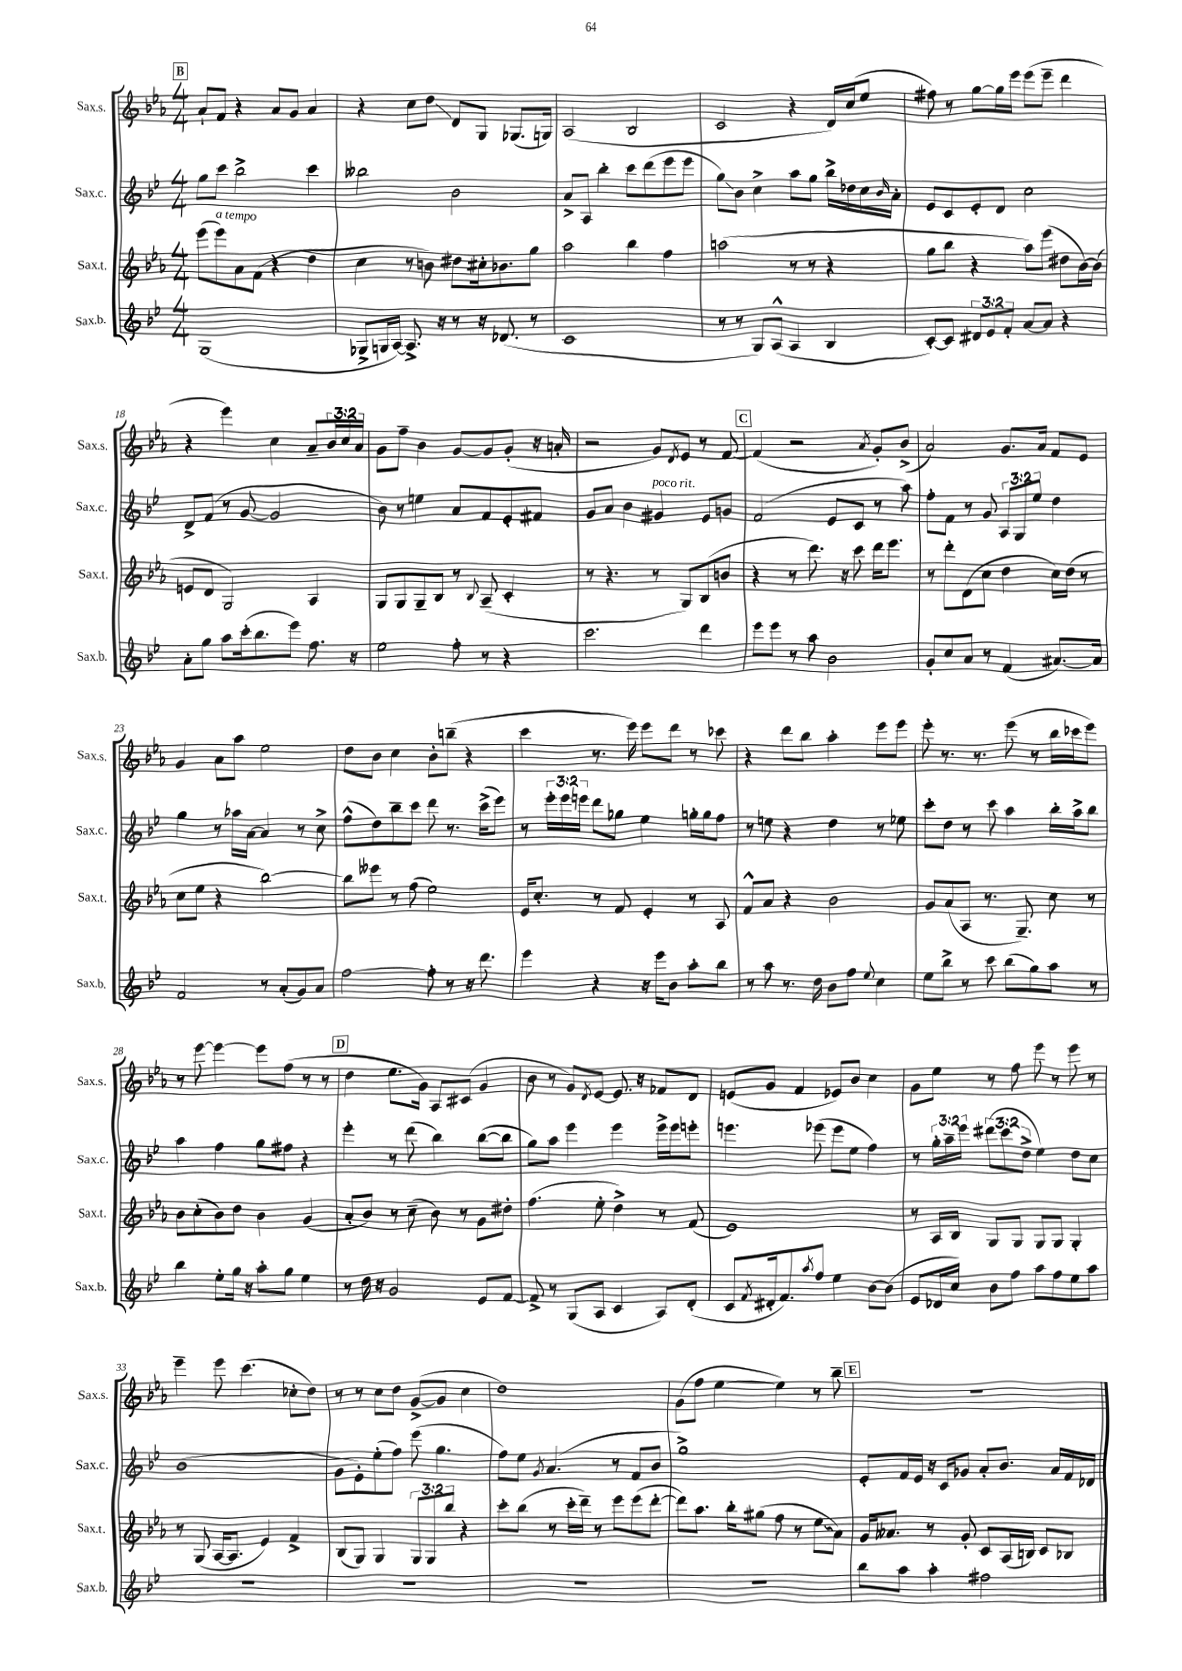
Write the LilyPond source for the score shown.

<<
\new StaffGroup <<
\new Staff = "s0" \with { instrumentName = "Sax.s." shortInstrumentName = "Sax.s." } {
    \clef treble \key ees \major \numericTimeSignature \time 4/4 \override Staff.TupletNumber.text = #tuplet-number::calc-fraction-text
    \mark \markup { \box "B" } aes'8-! f'8 r4 aes'8 g'8 aes'4 |
    r4 c''8 d''8\glissando d'8 g8 ges8.( g16) |
    aes2( bes2 |
    c'2 r4 d'16) c''16( ees''8 |
    fis''8) r8 g''8~ g''16 ees'''16 ees'''8( ees'''8-- d'''4 |
    r4 ees'''4) c''4 aes'8-- \tuplet 3/2 { bes'16 c''16 aes'16 } |
    g'8 f''8-- bes'4 g'8~ g'8 g'8-.( r16 a'16-. |
    r2 g'8) \acciaccatura { d'8 } ees'8 r8 f'8~ |
    \mark \markup { \box "C" } f'4( r2 \acciaccatura { aes'8 } g'8-.) bes'8->( |
    aes'2) g'8. aes'16 f'8 ees'8 |
    g'4 aes'8 aes''8 ees''2 |
    d''8 bes'8 c''4 bes'8-. b''8--( r4 |
    c'''4 r8. ees'''16) ees'''8 d'''8 r8 ces'''8 |
    r4 d'''8 bes''8 aes''4-. ees'''8 ees'''8 |
    ees'''8-. r8. r8. ees'''8( r8 bes''16 ces'''16 ees'''8) |
    r8 ees'''8~ ees'''4~ ees'''8 f''8( r8 r8 |
    \mark \markup { \box "D" } d''4 ees''8. g'16) aes8 cis'8( g'4 |
    bes'8 r8 g'8) \acciaccatura { d'8 } ees'8~ ees'8. r16 fes'8 d'8 |
    e'8( g'8 f'4 ees'8) bes'8 c''4 |
    g'8 ees''8 r8 f''8 ees'''8 r8 ees'''8 r8 |
    ees'''4-- ees'''8 c'''4.( ces''8-. d''8) |
    r8 r8 c''8 d''8 g'8~->( g'8 c''4 |
    d''1) |
    g'8( f''8 ees''4~ ees''4) r8 bes''8-- |
    \mark \markup { \box "E" } R1 \bar "|." |
}
\new Staff = "s1" \with { instrumentName = "Sax.c." shortInstrumentName = "Sax.c." } {
    \clef treble \key bes \major \numericTimeSignature \time 4/4 \override Staff.TupletNumber.text = #tuplet-number::calc-fraction-text
    \mark \markup { \box "B" } g''8 c'''8 bes''2-> c'''4 |
    beses''2 bes'2 |
    a'8-> a8 bes''4-. c'''8 d'''8( ees'''8 ees'''8 |
    g''8\glissando) bes'8 c''4-> a''8 g''8 bes''16-> des''16 c''16 \grace { bes'16 } a'16-. |
    ees'8 c'8 ees'8-. d'8 c''2 |
    d'8-> f'8( r8 g'8~ g'2 |
    bes'8) r8 e''4 a'8 f'8 ees'8-. fis'8 |
    g'8 a'8 bes'4 gis'4^\markup { \italic "poco rit." } ees'8 g'8 |
    \mark \markup { \box "C" } f'2( ees'8 c'8 r8 a''8) |
    f''8-. f'8 r8 g'8 \tuplet 3/2 { a8 g8 ees''8 } d''4 |
    g''4 r8 aes''16 a'16~ a'4 r8 c''8-> |
    f''8-^( d''8) bes''8-- c'''8 d'''8 r8. c'''16->( ees'''8) |
    r8 \tuplet 3/2 { ees'''16-. ees'''16 e'''16 } d'''8 ges''8 ees''4 g''16-. g''16 f''8 |
    r8 e''8 r4 d''4 r8 ees''8 |
    c'''8-. d''8 r8 c'''8 a''4 bes''16-. a''16-> bes''8 |
    a''4 f''4 g''8 fis''8 r4 |
    \mark \markup { \box "D" } ees'''4-. r8 d'''8( bes''4) bes''8~( bes''8 |
    g''8) a''8 ees'''4 ees'''4 ees'''16-> ees'''16 e'''8-. |
    e'''4. ees'''8( ees'''8 ees''8 f''4) |
    r8 \tuplet 3/2 { g''16-. a''16-- ees'''16 } \tuplet 3/2 { dis'''8( c'''8 d''8-> } ees''4) d''8 c''8 |
    bes'1( |
    g'8 ees'8-.) ees''8-.( f''8) ees'''8( g''4. |
    f''8) ees''8 \acciaccatura { g'8 } a'4.( r8 f'8 bes'8 |
    g''1->) |
    \mark \markup { \box "E" } ees'8-. f'16 ees'16 r16 c'16 ges'8 a'8-. bes'8. a'16 f'16 des'16 \bar "|." |
}
\new Staff = "s2" \with { instrumentName = "Sax.t." shortInstrumentName = "Sax.t." } {
    \clef treble \key ees \major \numericTimeSignature \time 4/4 \override Staff.TupletNumber.text = #tuplet-number::calc-fraction-text
    \mark \markup { \box "B" } ees'''8( ees'''8^\markup { \italic "a tempo" }) aes'8 f'8( r4 d''4 |
    c''4 r8 b'8) dis''8 cis''16-. bes'8. g''8 |
    aes''2 bes''4 f''4 |
    a''2( r8 r8 r4 |
    g''8 bes''8 r4 aes''8) ees'''8( dis''8 bes'16~) bes'16( |
    e'8 d'8 g2) aes4 |
    g8 g8 g8-- bes8 r8 \appoggiatura { bes8 } aes8--( c'4-. |
    r8 r4. r8 g8) bes8( b'8 |
    \mark \markup { \box "C" } r4 r8 d'''8.) r16 c'''8 d'''16 ees'''8. |
    r8 d'''8-. d'8( c''8 d''4 c''16) d''16( r8 |
    c''8 ees''8 r4 bes''2~) |
    bes''8 eeses'''8 r8 f''8( ees''2) |
    ees'16 c''8.-. r8 f'8 ees'4-. r8 aes8 |
    f'8-^ aes'8 r4 bes'2 |
    g'8 aes'8( aes8 r8. g8.--) c''8 r8 |
    bes'8 c''8-.( bes'8) d''8 bes'4 g'4( |
    \mark \markup { \box "D" } aes'8-. bes'8) r8 c''8--( bes'8) r8 g'8 dis''8-. |
    f''4.( ees''8-. d''4->) r8 f'8( |
    ees'1) |
    r8 aes16 bes16 g8 g8 g8 g8 g4-. |
    r8 g8( aes16~ aes8. ees'4) f'4-> |
    bes8( g8) g4 \tuplet 3/2 { g8 g8 bes''8 } r4 |
    c'''8-. bes''8( r8 c'''16-. d'''16--) r8 ees'''8 ees'''8( d'''8~-. |
    d'''8) aes''8. bes''16-. gis''8( f''8 r8 \once \override Glissando.style = #'zigzag ees''8\glissando aes'8) |
    \mark \markup { \box "E" } g'16 aeses'8. r8 g'8-. c'8 aes16( b16) c'8 bes8 \bar "|." |
}
\new Staff = "s3" \with { instrumentName = "Sax.b." shortInstrumentName = "Sax.b." } {
    \clef treble \key bes \major \numericTimeSignature \time 4/4 \override Staff.TupletNumber.text = #tuplet-number::calc-fraction-text
    \mark \markup { \box "B" } g1( |
    ges8-> g16 a16~) a8.-> r16 r8 r16 des'8.( r8 |
    c'1 |
    r8 r8 g8) a8-^( a4 bes4 |
    c'8~-.) c'8 \tuplet 3/2 { dis'8 ees'8 f'8-. } a'8~ a'8 r4 |
    a'8-. g''8 a''8 c'''16-.( bes''8. ees'''8) f''8. r16 |
    ees''2 f''8-. r8 r4 |
    c'''2. d'''4 |
    \mark \markup { \box "C" } ees'''8 ees'''8 r8 a''8 bes'2 |
    g'8-. c''8 a'8 r8 f'4( ais'8.~) ais'16 |
    f'2 r8 a'8-.( g'8) a'8 |
    f''2~ f''8-. r8 r16 d'''8. |
    ees'''4 r4 r16 ees'''16 bes'8 a''8-. bes''8 |
    r8 a''8 r8. d''16 bes'8 f''8 \appoggiatura { ees''8 } c''4 |
    ees''8 bes''8-> r8 c'''8 bes''8( g''8) a''8 r8 |
    bes''4 ees''8-. g''16 r16 a''8-. g''8 ees''4 |
    \mark \markup { \box "D" } r8 d''16 r16 g'2 ees'8 f'8~ |
    f'8-> r8 g8( a8 c'4 a8) d'8-.( |
    c'8 \acciaccatura { f'8 } dis'16-. f'8.) \acciaccatura { a''8 } f''8 ees''4 bes'8~ bes'8( |
    ees'8 des'16 c''16) bes'8 f''8 a''8 f''8 ees''8 a''8 |
    R1 |
    R1 |
    R1 |
    R1 |
    \mark \markup { \box "E" } bes''8 a''8 a''4-. fis''2 \bar "|." |
}
>>
>>
\layout { \context { \Score currentBarNumber = #13 } }
